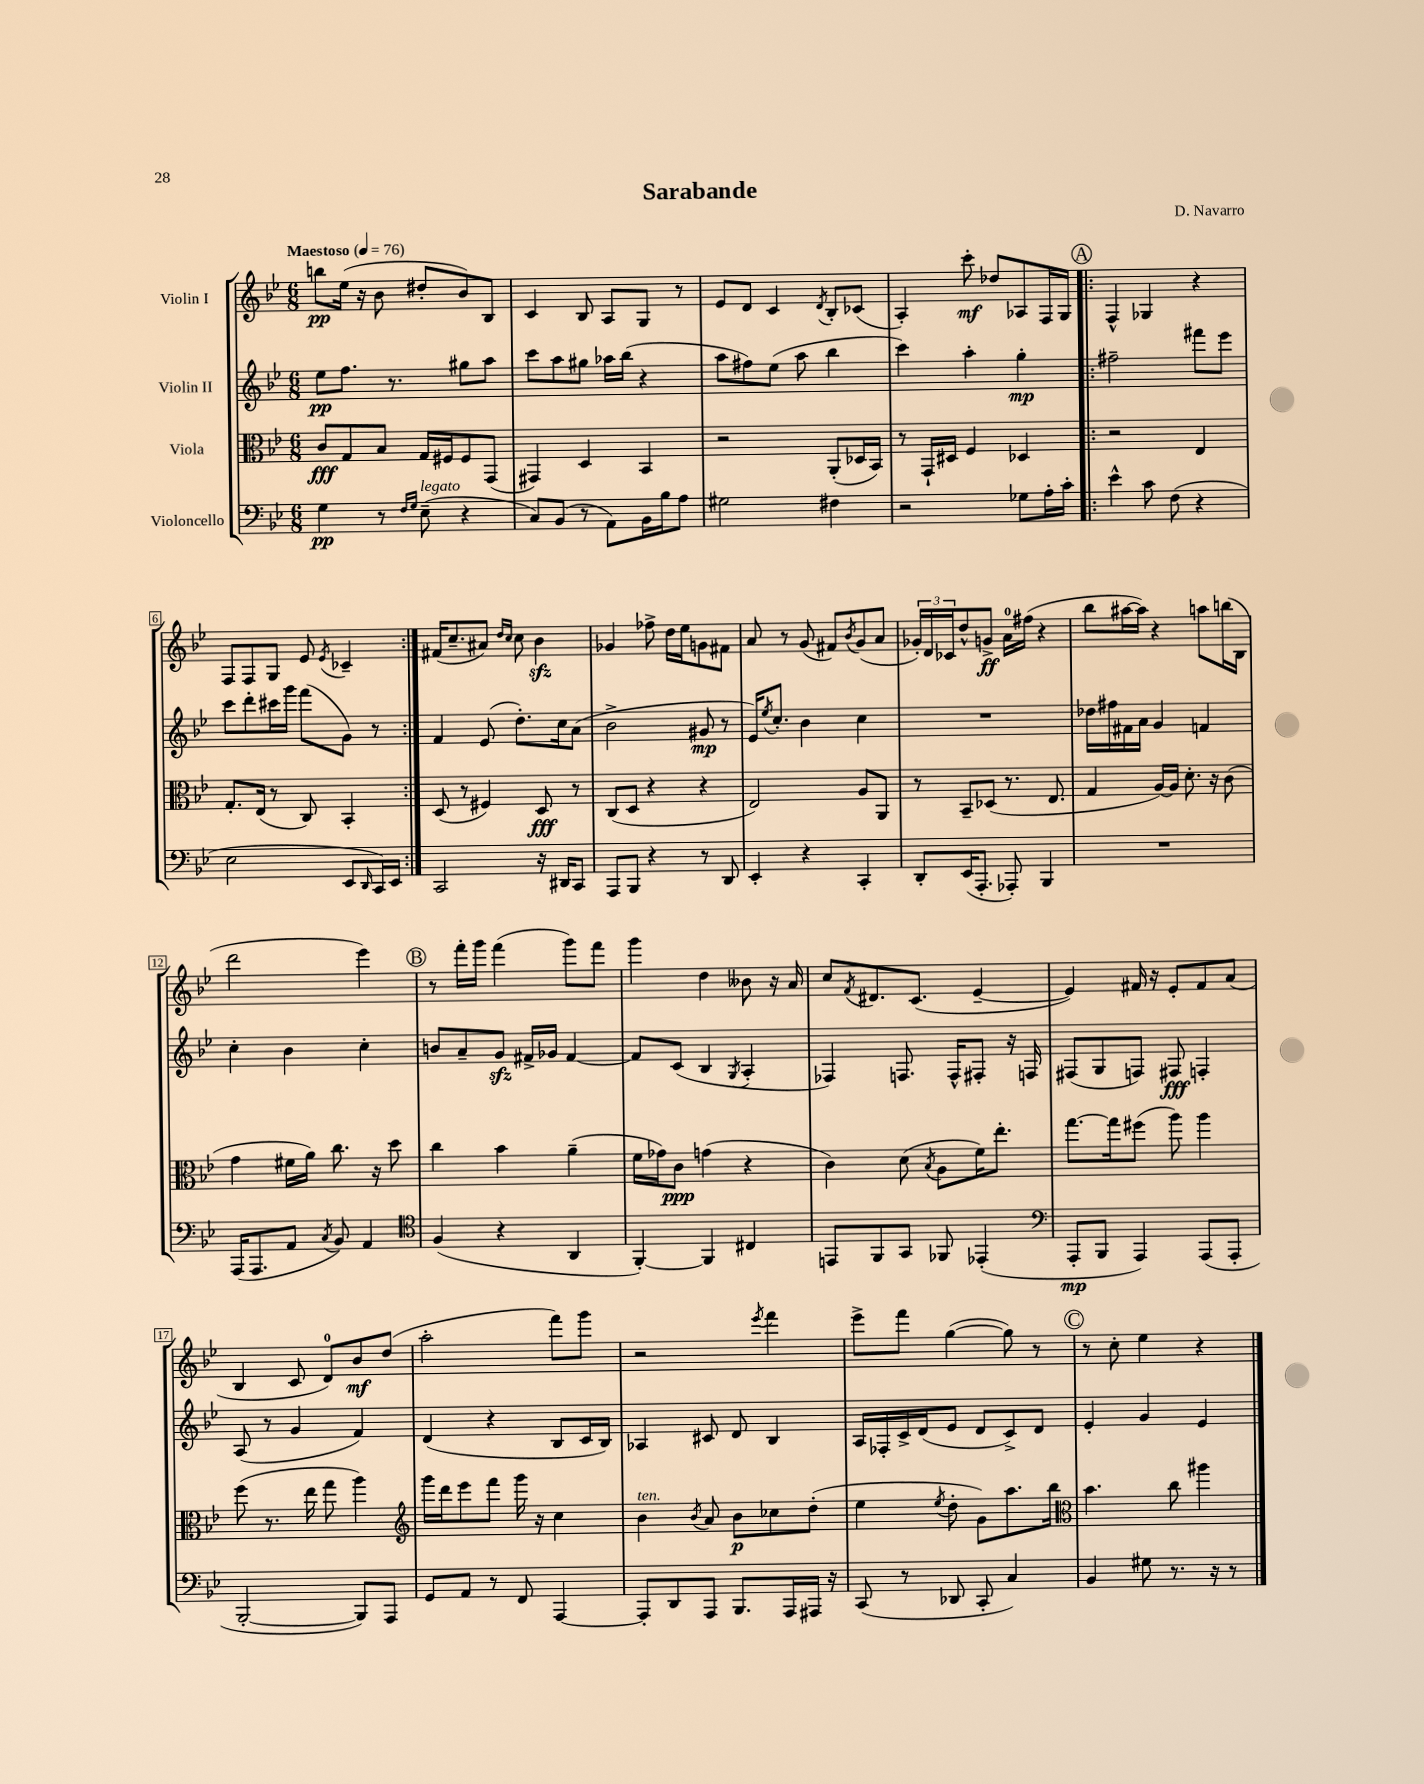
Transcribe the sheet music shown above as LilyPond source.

\header { title = "Sarabande" composer = "D. Navarro" }
<<
\new StaffGroup <<
\new Staff = "s0" \with { instrumentName = "Violin I" } {
    \clef treble \key bes \major \numericTimeSignature \time 6/8 \tempo "Maestoso" 4 = 76
    b''8\pp ees''16( r16 bes'8 dis''8-. bes'8) bes8 |
    c'4 bes8 a8 g8 r8 |
    ees'8 d'8 c'4 \acciaccatura { d'8 } bes8-. ces'8( |
    a4-.) c'''8-.\mf des''8 aes8 f16 g16 |
    \repeat volta 2 { \mark \markup { \circle "A" } f4-^ ges4 r4 |
    f8 f8 g8 ees'8 \acciaccatura { ees'8 } ces'4-- | }
    fis'16( c''8.-- ais'8) \grace { d''16 c''16 } c''8 bes'4\sfz |
    ges'4 fes''8-> d''16 ees''16 g'8 fis'8 |
    a'8 r8 g'8( fis'8) \acciaccatura { bes'8 } g'8( a'8 |
    \tuplet 3/2 { ges'16-.) d'16 ces'16 } d''8-^ g'8->\ff a'16-0 fis''16( r4 |
    bes''8 ais''16~ ais''16) r4 a''8 b''16( bes16 |
    d'''2 ees'''4) |
    \mark \markup { \circle "B" } r8 f'''16-. g'''16 f'''4( g'''8) f'''8 |
    g'''4 d''4 beses'8 r16 a'16 |
    c''8 \acciaccatura { f'8 } dis'8. c'8.( ees'4~-- |
    ees'4) fis'16 r16 ees'8-. fis'8 a'8( |
    bes4 c'8 d'8-0) bes'8\mf d''8( |
    a''2-. f'''8) g'''8 |
    r2 \acciaccatura { ees'''8 } f'''4 |
    ees'''8-> f'''8 g''4~( g''8) r8 |
    \mark \markup { \circle "C" } r8 c''8-. ees''4 r4 \bar "|." |
}
\new Staff = "s1" \with { instrumentName = "Violin II" } {
    \clef treble \key bes \major \numericTimeSignature \time 6/8
    ees''8\pp f''8. r8. gis''8 a''8 |
    c'''8 a''8 gis''8 aes''16 bes''16( r4 |
    a''8 fis''8) ees''8( a''8 bes''4 |
    c'''4) a''4-. g''4-.\mp |
    \repeat volta 2 { \mark \markup { \circle "A" } fis''2-- fis'''8 ees'''8 |
    c'''8 d'''8-. cis'''16 g'''16 f'''8( g'8) r8 | }
    f'4 ees'8( d''8.-.) c''16 a'8( |
    bes'2-> gis'8\mp r8 |
    ees'16) \acciaccatura { ees''8 } c''8.-. bes'4 c''4 |
    R2. |
    des''16 fis''16 fis'16 a'16 g'4 f'4 |
    c''4-. bes'4 c''4-. |
    \mark \markup { \circle "B" } b'8 a'8-- g'8\sfz fis'16-> ges'16 fis'4~ |
    fis'8 c'8( bes4 \acciaccatura { g8 } a4-. |
    fes4) f8. f16-^ fis8-. r16 f16 |
    fis8( g8 f8) fis8\fff f4-. |
    a8( r8 g'4 f'4) |
    d'4( r4 bes8 c'16 bes16) |
    aes4 cis'8 d'8 bes4 |
    a16 fes16-. c'16-> d'16( ees'8 d'8 c'8->) d'8 |
    \mark \markup { \circle "C" } ees'4-. g'4 ees'4 \bar "|." |
}
\new Staff = "s2" \with { instrumentName = "Viola" } {
    \clef alto \key bes \major \numericTimeSignature \time 6/8
    c'8\fff g8 bes8 g16 fis16 fis8 g,8( |
    gis,4) d4 bes,4 |
    r2 a,8-.( des16 bes,16) |
    r8 g,16-! dis16 f4 des4 |
    \repeat volta 2 { \mark \markup { \circle "A" } r2 ees4 |
    g8.-. ees16( r8 c8) bes,4-. | }
    d8( r8 fis4) d8\fff r8 |
    c8( d8 r4 r4 |
    ees2) a8 a,8 |
    r8 bes,8-- des8( r8. ees8. |
    g4 a16~) a16 d'8.-. r16 c'8( |
    g'4 fis'16 a'16) c''8. r16 d''8 |
    \mark \markup { \circle "B" } c''4 bes'4 a'4--( |
    f'16 ges'16) c'8\ppp g'4( r4 |
    c'4) d'8( \acciaccatura { bes8 } a8 f'16) ees''8.-. |
    g''8.~ g''16 fis''8( a''8) a''4 |
    f''8( r8. ees''16 g''8 a''4) |
    \clef treble g'''16 d'''16 ees'''8 f'''8 g'''16 r16 c''4 |
    bes'4^\markup { \italic "ten." } \acciaccatura { bes'8 } a'8 bes'8\p ces''8 d''8-.( |
    ees''4 \acciaccatura { ees''8 } d''8-. g'8) a''8. bes''16 |
    \mark \markup { \circle "C" } \clef alto bes'4. c''8 ais''4 \bar "|." |
}
\new Staff = "s3" \with { instrumentName = "Violoncello" } {
    \clef bass \key bes \major \numericTimeSignature \time 6/8
    g4\pp r8 \grace { f16 g16 } ees8--^\markup { \italic "legato" }( r4 |
    c8) bes,8( r8 a,8) bes,16 bes16 a8 |
    gis2 fis4 |
    r2 ges8 a16-. c'16-. |
    \repeat volta 2 { \mark \markup { \circle "A" } ees'4-^ c'8 f8( r4 |
    ees2 ees,8 \grace { d,16 } c,16) ees,16 | }
    c,2 r16 dis,16 c,8 |
    a,,8 bes,,8 r4 r8 d,8 |
    ees,4-. r4 c,4-. |
    d,8-. ees,16( a,,8.-. aes,,8-.) bes,,4 |
    R2. |
    a,,16( a,,8. a,8 \acciaccatura { c8 } bes,8) a,4 |
    \mark \markup { \circle "B" } \clef tenor f4( r4 a,4 |
    f,4~-.) f,4 cis4 |
    e,8 f,8 g,8 fes,8 ees,4-.( |
    \clef bass a,,8-.\mp bes,,8 a,,4) a,,8( a,,8-. |
    bes,,2~-. bes,,8) a,,8 |
    g,8 a,8 r8 f,8 a,,4~ |
    a,,8-. d,8 a,,8 bes,,8. a,,16 ais,,16 r16 |
    c,8( r8 des,8 c,8-. c4) |
    \mark \markup { \circle "C" } bes,4 gis8 r8. r16 r8 \bar "|." |
}
>>
>>
\layout { \context { \Score \override BarNumber.stencil = #(make-stencil-boxer 0.1 0.3 ly:text-interface::print) } }
